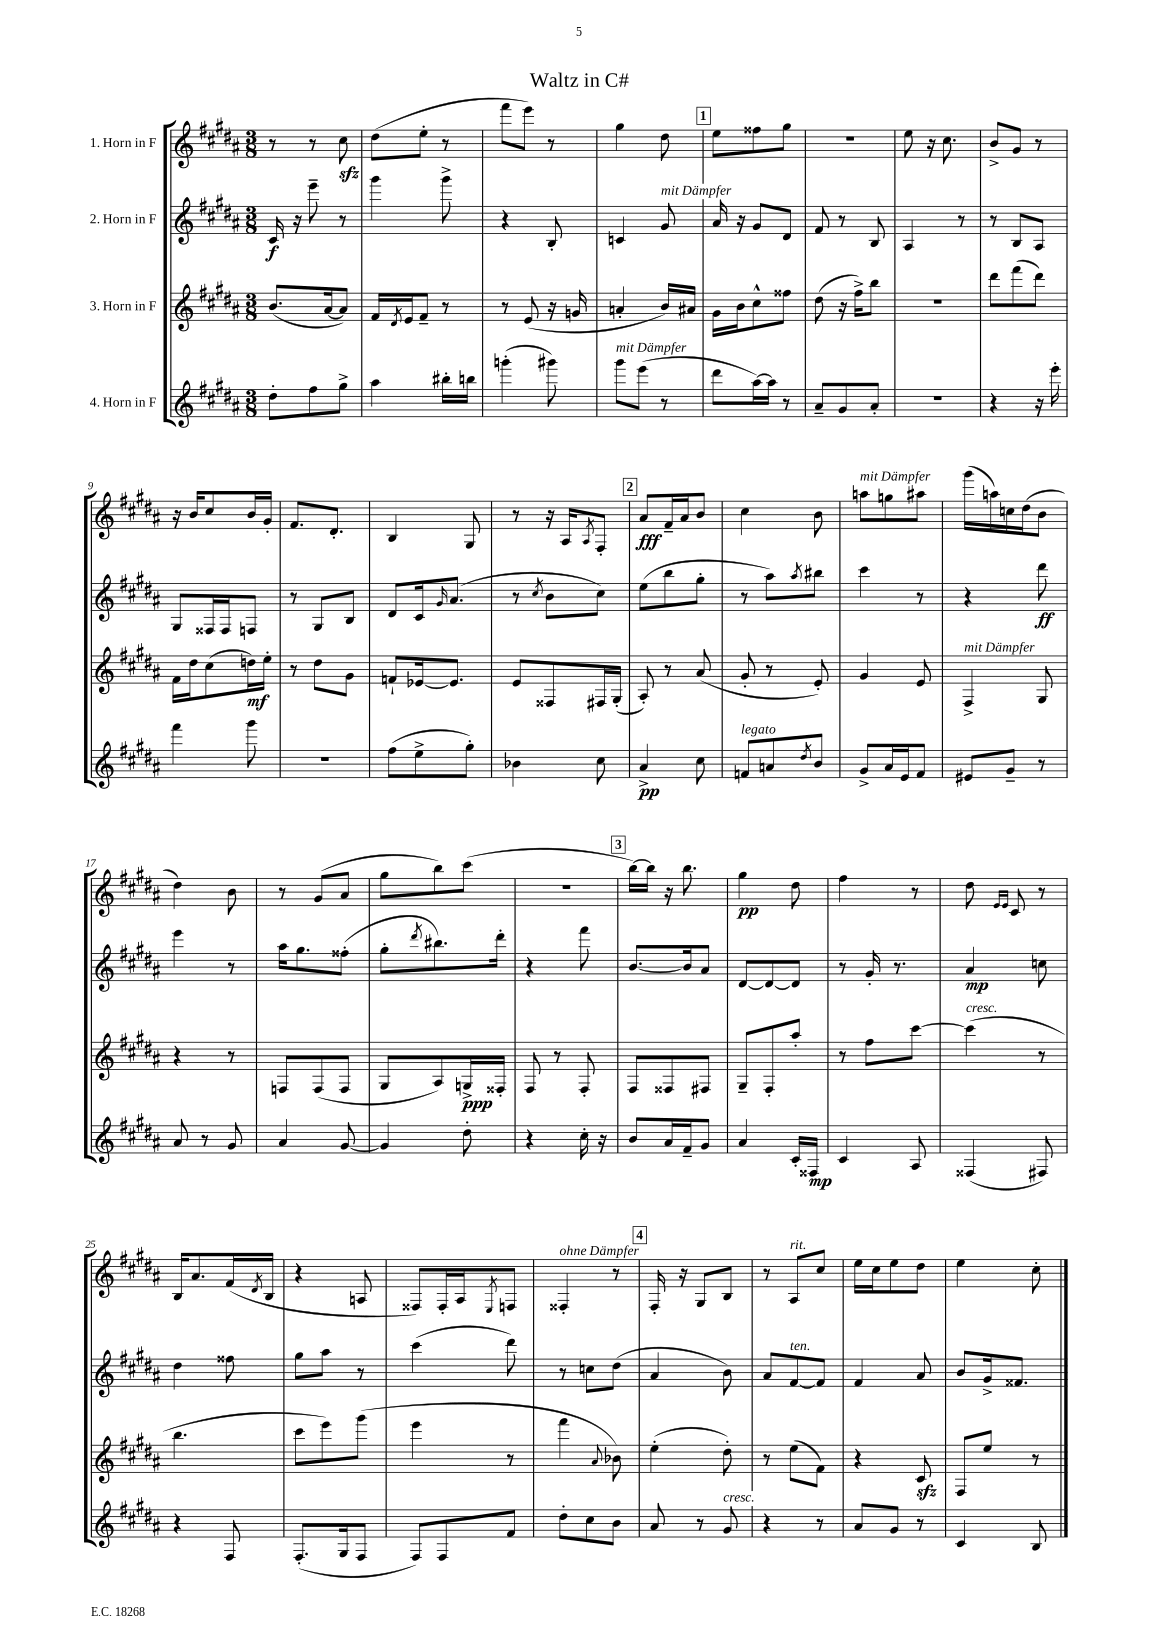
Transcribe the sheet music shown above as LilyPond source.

\header { title = "Waltz in C#" }
<<
\new StaffGroup <<
\new Staff = "s0" \with { instrumentName = "1. Horn in F" } {
    \clef treble \key b \major \numericTimeSignature \time 3/8
    r8 r8 cis''8\sfz |
    dis''8( e''8-. r8 |
    fis'''8 e'''8) r8 |
    gis''4 dis''8 |
    \mark \markup { \box "1" } e''8 fisis''8 gis''8 |
    R4. |
    e''8 r16 cis''8. |
    b'8-> gis'8 r8 |
    r16 b'16 cis''8 b'16 gis'16-. |
    fis'8. dis'8.-. |
    b4 gis8 |
    r8 r16 ais16 \acciaccatura { ais8 } fis8-. |
    \mark \markup { \box "2" } ais'8\fff fis'16-- ais'16 b'8 |
    cis''4 b'8 |
    a''8^\markup { \italic "mit Dämpfer" } g''8 ais''8 |
    gis'''16( a''16) c''16 dis''16( b'8 |
    dis''4) b'8 |
    r8 gis'8( ais'8 |
    gis''8 b''8) cis'''8( |
    R4. |
    \mark \markup { \box "3" } b''16~) b''16 r16 b''8. |
    gis''4\pp dis''8 |
    fis''4 r8 |
    dis''8 \grace { e'16 e'16 } cis'8 r8 |
    b16 ais'8. fis'16( \acciaccatura { dis'8 } b16 |
    r4 a8 |
    fisis8) fisis16-. ais16 \acciaccatura { e8 } f8 |
    fisis4-.^\markup { \italic "ohne Dämpfer" } r8 |
    \mark \markup { \box "4" } fis16-. r16 gis8 b8 |
    r8 ais8^\markup { \italic "rit." } cis''8 |
    e''16 cis''16 e''8 dis''8 |
    e''4 cis''8-. \bar "|." |
}
\new Staff = "s1" \with { instrumentName = "2. Horn in F" } {
    \clef treble \key b \major \numericTimeSignature \time 3/8
    cis'16\f r16 e'''8-- r8 |
    gis'''4 gis'''8-> |
    r4 b8-. |
    c'4 gis'8^\markup { \italic "mit Dämpfer" } |
    \mark \markup { \box "1" } ais'16 r16 gis'8 dis'8 |
    fis'8 r8 b8 |
    ais4 r8 |
    r8 b8 ais8 |
    gis8 fisis16 fisis16 f8 |
    r8 gis8 b8 |
    dis'8 cis'16 \grace { gis'16 } ais'8.( |
    r8 \acciaccatura { cis''8 } b'8 cis''8) |
    \mark \markup { \box "2" } e''8( b''8 gis''8-. |
    r8 ais''8) \acciaccatura { ais''8 } bis''8 |
    cis'''4 r8 |
    r4 dis'''8\ff |
    e'''4 r8 |
    ais''16 gis''8. fisis''8-.( |
    gis''8-. \acciaccatura { dis'''8 } bis''8.) dis'''16-. |
    r4 fis'''8 |
    \mark \markup { \box "3" } b'8.~ b'16 ais'8 |
    dis'8~ dis'8~ dis'8 |
    r8 gis'16-. r8. |
    ais'4\mp c''8 |
    dis''4 fisis''8 |
    gis''8 ais''8 r8 |
    cis'''4( dis'''8) |
    r8 c''8 dis''8( |
    \mark \markup { \box "4" } ais'4 b'8) |
    ais'8 fis'8~^\markup { \italic "ten." } fis'8 |
    fis'4 ais'8 |
    b'8 gis'16-> fisis'8. \bar "|." |
}
\new Staff = "s2" \with { instrumentName = "3. Horn in F" } {
    \clef treble \key b \major \numericTimeSignature \time 3/8
    b'8.( ais'16~ ais'8) |
    fis'16 \acciaccatura { dis'8 } e'16 fis'8-- r8 |
    r8 e'8( r16 g'16 |
    a'4-. b'16) ais'16 |
    \mark \markup { \box "1" } gis'16 b'16 cis''8-^ fisis''8 |
    dis''8( r16 fis''16->) b''8 |
    R4. |
    dis'''8 fis'''8( dis'''8) |
    fis'16 dis''16 cis''8( d''16\mf) e''16-. |
    r8 dis''8 gis'8 |
    f'8-! ees'16~ ees'8. |
    e'8 fisis8 fis16 gis16-.( |
    \mark \markup { \box "2" } ais8-.) r8 ais'8( |
    gis'8-. r8 e'8-.) |
    gis'4 e'8 |
    fis4->^\markup { \italic "mit Dämpfer" } gis8 |
    r4 r8 |
    f8 f8( f8 |
    gis8 ais8) g16->\ppp fisis16-. |
    fis8 r8 fis8-. |
    \mark \markup { \box "3" } fis8 fisis8 fis8 |
    gis8-- fis8-. ais''8-. |
    r8 fis''8 cis'''8~ |
    cis'''4^\markup { \italic "cresc." }( r8 |
    b''4. |
    cis'''8 e'''8) gis'''8( |
    e'''4 r8 |
    fis'''4 \appoggiatura { ais'8 } bes'8) |
    \mark \markup { \box "4" } e''4-.( dis''8-.) |
    r8 e''8( fis'8) |
    r4 cis'8\sfz |
    fis8 e''8 r8 \bar "|." |
}
\new Staff = "s3" \with { instrumentName = "4. Horn in F" } {
    \clef treble \key b \major \numericTimeSignature \time 3/8
    dis''8-. fis''8 gis''8-> |
    ais''4 bis''16-. b''16 |
    g'''4-.( gis'''8) |
    gis'''8^\markup { \italic "mit Dämpfer" } e'''8( r8 |
    \mark \markup { \box "1" } dis'''8 ais''16~) ais''16 r8 |
    ais'8-- gis'8 ais'8-. |
    R4. |
    r4 r16 e'''16-. |
    fis'''4 gis'''8 |
    R4. |
    fis''8( e''8-> gis''8-.) |
    bes'4 cis''8 |
    \mark \markup { \box "2" } ais'4->\pp cis''8 |
    f'8^\markup { \italic "legato" } a'8 \acciaccatura { dis''8 } b'8 |
    gis'8-> ais'16 e'16 fis'8 |
    eis'8 gis'8-- r8 |
    ais'8 r8 gis'8 |
    ais'4 gis'8~ |
    gis'4 dis''8-. |
    r4 cis''16-. r16 |
    \mark \markup { \box "3" } b'8 ais'16 fis'16-- gis'8 |
    ais'4 cis'16-. fisis16\mp |
    cis'4 ais8 |
    fisis4( fis8) |
    r4 fis8 |
    fis8.-.( gis16 fis8 |
    fis8) fis8 fis'8 |
    dis''8-. cis''8 b'8 |
    \mark \markup { \box "4" } ais'8 r8 gis'8^\markup { \italic "cresc." } |
    r4 r8 |
    ais'8 gis'8 r8 |
    cis'4 b8 \bar "|." |
}
>>
>>
